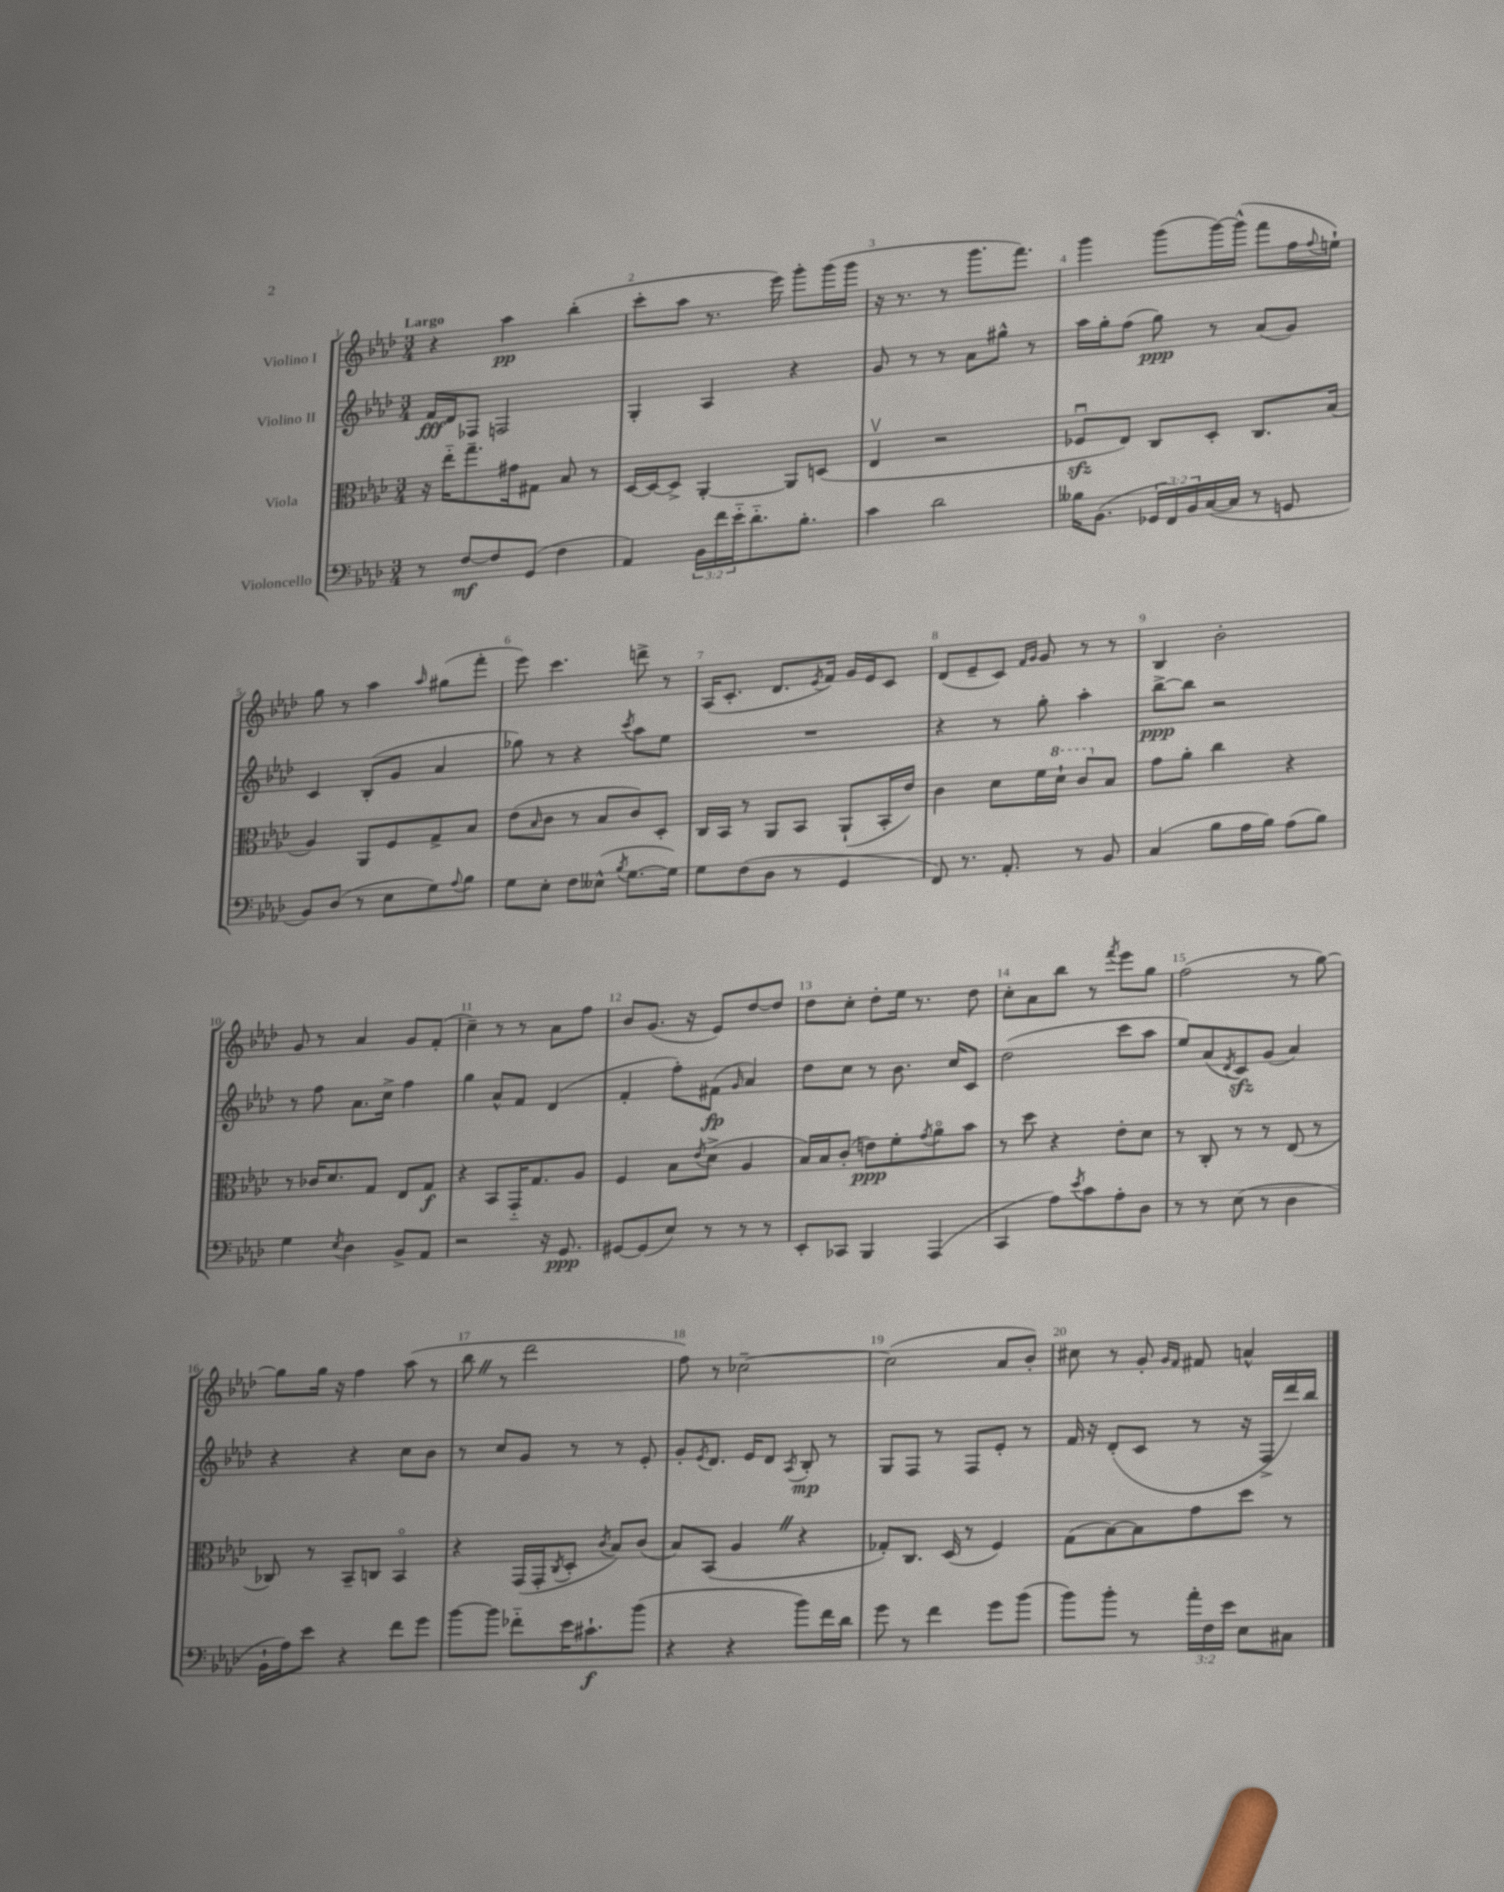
<<
\new StaffGroup <<
\new Staff = "s0" \with { instrumentName = "Violino I" } {
    \clef treble \key aes \major \numericTimeSignature \time 3/4 \tempo "Largo"
    r4 aes''4\pp bes''4-.( |
    c'''8-. aes''8 r8. ees'''16) g'''8-. g'''16( g'''16 |
    r16 r8. r8 g'''8. f'''8.) |
    g'''4 g'''8( g'''16~) g'''16-^( f'''8 f''16 \appoggiatura { f''8 } e''16-!) |
    g''8 r8 aes''4 \grace { aes''16 } gis''8( f'''8-. |
    ees'''8) c'''4. d'''8-> r8 |
    aes16( c'8.-. des'8. \acciaccatura { ees'8 } f'16) g'16 ees'16 c'8 |
    des'8( ees'8-- c'8) \grace { f'16 g'16 } g'8 r8 r8 |
    bes4 bes'2-. |
    g'8 r8 aes'4 g'8 f'8-.( |
    c''4--) r8 r8 aes'8 f''8 |
    bes'8 g'8.( r16 ees'8) des''8~ des''8 |
    des''8 c''8-. des''8-. ees''16 r8. des''8 |
    c''8-. aes'8 bes''8 r8 \acciaccatura { f'''8 } ees'''8 g''8 |
    f''2( r8 g''8~) |
    g''8 g''16 r16 f''4 aes''8( r8 |
    bes''8 \once \override BreathingSign.text = \markup { \musicglyph "scripts.caesura.straight" } \breathe r8 des'''2 |
    f''8) r8 ces''2~-- |
    ces''2( aes'8 bes'8-.) |
    cis''8 r8 g'8-. \grace { g'16 f'16 } fis'8 a'4-^ \bar "|." |
}
\new Staff = "s1" \with { instrumentName = "Violino II" } {
    \clef treble \key aes \major \numericTimeSignature \time 3/4
    f'16\fff des'16 fes8 f2 |
    g4-. aes4 r4 |
    g'8 r8 r8 aes'8 gis''8-^ r8 |
    aes''16 g''16-. f''8( g''8\ppp) r8 aes'8( g'8) |
    c'4 bes8-.( g'8 aes'4 |
    ges''8) r8 r4 \acciaccatura { c'''8 } aes''8 ees''8 |
    R2. |
    r4 r8 g''8-. aes''4-. |
    bes''8~->\ppp bes''8 r2 |
    r8 f''8 aes'8. c''16-> f''4 |
    g''4 aes'8-^ f'8 des'4( |
    f'4-. f''8-.) fis'8\fp( \grace { g'16 } aes'4) |
    des''8 c''8 r8 bes'8. c''16 c'8 |
    des''2( c'''8 aes''8 |
    ees''8) aes'8( \acciaccatura { des'8 } c'8\sfz) g'8( aes'4) |
    r4 r4 c''8 bes'8 |
    r8 c''8 g'8 r8 r8 ees'8-. |
    g'8-. \acciaccatura { ees'8 } des'8. ees'16 des'8 \acciaccatura { aes8 } bes8-.\mp r8 |
    g8 f8 r8 f8 ees'8-. r8 |
    f'16 r16 des'8-.( c'8 r8 r16 f16-> des'''16) bes''16 \bar "|." |
}
\new Staff = "s2" \with { instrumentName = "Viola" } {
    \clef alto \key aes \major \numericTimeSignature \time 3/4
    r16 ees''16-_ g''8.-- gis'16 gis8 bes8 r8 |
    des16~ des16~ des8-> aes,4~-. aes,8 d8( |
    ees4\upbow r2 |
    fes8\downbow\sfz ees8) c8 des8-. c8. bes16( |
    aes4) aes,8 f8 g8-> bes8 |
    ees'8( \grace { bes16 } c'8 r8 bes8 c'8) des8-. |
    c16 bes,16 r8 aes,8 bes,8 aes,8-!( bes,16-. ees'16) |
    c'4 des'8 f'16 \ottava #1 des''16-! c''8 \ottava #0 bes8 |
    g'8 aes'8-. c''4 r4 |
    r8 ces'16 des'8. g8 ees8 g8\f |
    r4 bes,8 g,16-_ g8. aes8 |
    f4 bes8 \acciaccatura { ees'8 } des'8->( aes4 |
    bes16) bes16 c'8-.( e'8\ppp) f'8-. \acciaccatura { g'8 } aes'8\flageolet bes'8 |
    r8 des''8 r4 ees'8-. des'8 |
    r8 c8-. r8 r8 ees8( r8 |
    ces8) r8 bes,8-- c8 bes,4\flageolet |
    r4 g,16( g,16-. \acciaccatura { c8 } des8-. \acciaccatura { c'8 } bes8) c'8( |
    bes8) bes,8( aes4 \once \override BreathingSign.text = \markup { \musicglyph "scripts.caesura.straight" } \breathe r4 |
    ges8-.) c8. des16( r8 f4) |
    g8( bes8~) bes8 g'8 des''8 r8 \bar "|." |
}
\new Staff = "s3" \with { instrumentName = "Violoncello" } {
    \clef bass \key aes \major \numericTimeSignature \time 3/4 \override Staff.TupletNumber.text = #tuplet-number::calc-fraction-text
    r8 f8~\mf f8 g,8( f4 |
    aes,4) \tuplet 3/2 { bes,16 f'16 ees'16-_ } des'8.-_ bes8.-. |
    c'4 des'2 |
    beses16 bes,8.( \tuplet 3/2 { ges,16 f,16) bes,16 } c16~( c16 r8 g,8 |
    bes,8) des8( r8 ees8 g8) \appoggiatura { aes8 } bes8 |
    g8 ees8-. f8 eeses8-^( \acciaccatura { bes8 } g8.~ g16) |
    g8 f8( des8 r8 g,4 |
    f,8) r8. aes,8.-. r8 bes,8 |
    c4( bes8 aes16 bes16) aes8( bes8) |
    g4 \acciaccatura { ees8 } des4 bes,8-> aes,8 |
    r2 r16 g,8.\ppp |
    gis,8~ gis,8( ees8) r8 r8 r8 |
    ees,8-. ces,8 bes,,4 aes,,4( |
    c,4 aes8) \acciaccatura { ees'8 } c'8 aes8-. des8 |
    r8 r8 ees8( r8 des4 |
    bes,16-! aes16) ees'8 r4 f'8 g'8 |
    bes'8~ bes'8 fes'8-_ ees'16 cis'8.-!\f bes'8( |
    r4 r4 bes'8) f'16 des'16 |
    g'8 r8 f'4 g'8 bes'8( |
    bes'8) bes'8-. r8 \tuplet 3/2 { aes'16-. f16 ees'16 } ees8 cis8 \bar "|." |
}
>>
>>
\layout { \context { \Score \override BarNumber.break-visibility = ##(#f #t #t) barNumberVisibility = #all-bar-numbers-visible } }
